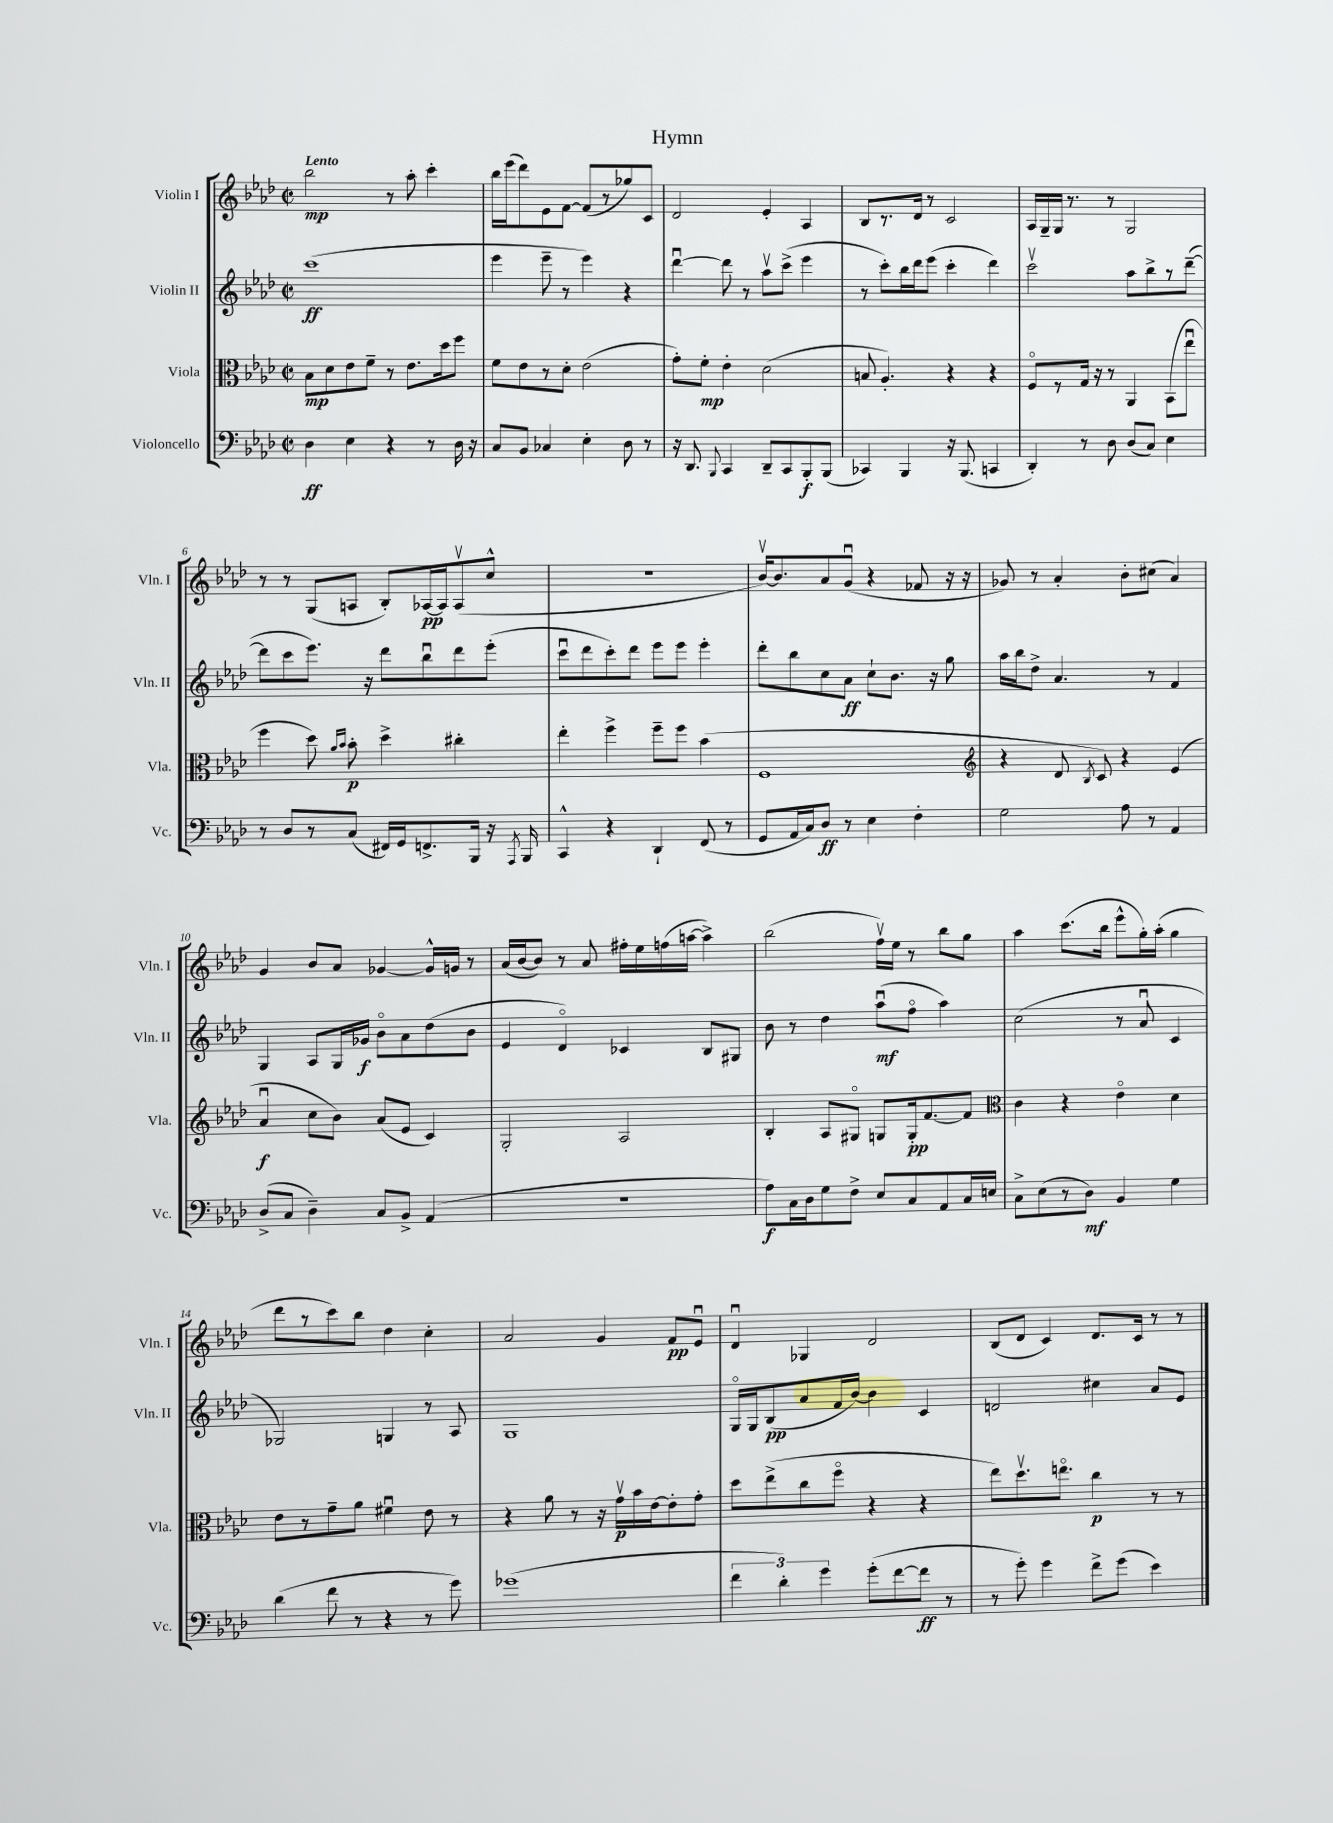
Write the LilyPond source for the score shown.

\header { title = "Hymn" }
<<
\new StaffGroup <<
\new Staff = "s0" \with { instrumentName = "Violin I" shortInstrumentName = "Vln. I" } {
    \clef treble \key aes \major \defaultTimeSignature \time 2/2 \tempo "Lento"
    \autoBeamOff bes''2\mp r8 aes''8-. c'''4-. |
    bes''16[ ees'''16( des'''8) ees'8 f'8]~ f'8[( r8 ges''8) c'8] |
    des'2 ees'4-. aes4 |
    bes8[ r8. des'16] r8 c'2 |
    aes16[ g16-- g16] r8. r8 g2 |
    r8 r8 g8[( a8] bes8[-.) aes16~\pp aes16 aes8\upbow( c''8]-^ |
    R1 |
    bes'16[~\upbow) bes'8. aes'8 g'8]\downbow( r4 fes'8 r16 r16 |
    ges'8) r8 aes'4-. bes'8[-. cis''8]( aes'4) |
    g'4 bes'8[ aes'8] ges'4~ ges'16[-^ g'16] r8 |
    aes'16[( bes'16~ bes'8]) r8 aes'8 fis''16[-. ees''16 f''16( a''16]~ a''4->) |
    bes''2( f''16[\upbow) ees''16] r8 bes''8[ g''8] |
    aes''4 c'''8.[( bes''16] ees'''8[-^ g''16-.) aes''16]-.( g''4 |
    des'''8[ r8 c'''8) bes''8] des''4 c''4-. |
    aes'2 g'4 f'8[\pp ees'8]\downbow |
    des'4\downbow ges4 des'2 |
    bes8[( des'8] c'4) des'8.[ c'16] r8 r8 \bar "|." |
}
\new Staff = "s1" \with { instrumentName = "Violin II" shortInstrumentName = "Vln. II" } {
    \clef treble \key aes \major \defaultTimeSignature \time 2/2
    \autoBeamOff c'''1\ff( |
    ees'''4 ees'''8-- r8 ees'''4) r4 |
    des'''4~\downbow des'''8 r8 aes''8[\upbow c'''8]->( ees'''4 |
    r8 c'''8[-.) bes''16 des'''16 ees'''8]( c'''4-. des'''4) |
    c'''2\upbow aes''8[ bes''8-> r8 des'''8]~--( |
    des'''8[ c'''8 ees'''8.]) r16 des'''8[ bes''8\downbow des'''8 ees'''8]-.( |
    c'''8[\downbow des'''8 c'''8-.) des'''8] ees'''8[ ees'''8] ees'''4-. |
    des'''8[-. bes''8 c''8 aes'8]\ff c''8[-! bes'8.] r16 g''8 |
    aes''16[ bes''16 des''8]-> aes'4. r8 f'4 |
    g4 aes8[ g16 ges'16]\f bes'8[\flageolet aes'8 des''8( bes'8] |
    ees'4 des'4\flageolet) ces'4 bes8[ gis8] |
    bes'8 r8 des''4 aes''8[\downbow\mf( f''8]\flageolet aes''4) |
    c''2( r8 aes'8\downbow c'4 |
    ges2) g4 r8 aes8 |
    g1 |
    g16[\flageolet g16 bes8\pp( aes'8 f'16 bes'16]~) bes'4 c'4 |
    d'2 cis''4 aes'8[ ees'8] \bar "|." |
}
\new Staff = "s2" \with { instrumentName = "Viola" shortInstrumentName = "Vla." } {
    \clef alto \key aes \major \defaultTimeSignature \time 2/2
    \autoBeamOff bes8[\mp des'8 ees'8 f'8]-- r8 ees'8.[ des''16 f''8] |
    f'8[ ees'8 r8 des'8]-. ees'2( |
    g'8[-.) f'8]-.\mp ees'4-. des'2( |
    b8 aes4.-.) r4 r4 |
    f8[\flageolet r8 g16] r16 r8 aes,4 bes,8[( ees''8]\downbow |
    f''4 des''8) \grace { aes'16[ bes'16] } bes'8-.\p des''4-> cis''4-. |
    ees''4-. f''4-> f''8[-- f''8] bes'4( |
    f1 |
    \clef treble r4 des'8 \acciaccatura { bes8 } c'8) r4 ees'4( |
    aes'4\downbow\f c''8[ bes'8]) aes'8[( ees'8] c'4) |
    g2-. aes2 |
    bes4-. aes8[ gis8]\flageolet g8[ g16-.\pp f'8.~ f'8] |
    \clef alto c'4 r4 ees'4\flageolet des'4 |
    ees'8[ r8 g'8-- aes'8] fis'4\downbow ees'8 r8 |
    r4 aes'8 r8 r16 g'16[\upbow\p bes'16 ees'16~ ees'8-. g'8]-. |
    des''8[ ees''8->( c''8 f''8]\flageolet r4 r4 |
    ees''8[) des''8.\upbow e''8.]\flageolet c''4\p r8 r8 \bar "|." |
}
\new Staff = "s3" \with { instrumentName = "Violoncello" shortInstrumentName = "Vc." } {
    \clef bass \key aes \major \defaultTimeSignature \time 2/2
    \autoBeamOff des4\ff ees4 r4 r8 des16 r16 |
    c8[ bes,8] ces4 ees4-. des8 r8 |
    r16 des,8. \appoggiatura { bes,,8 } c,4 des,8[-- c,8 bes,,8-.\f bes,,8]( |
    ces,4) bes,,4 r16 bes,,8.( c,4 |
    des,4-.) r8 des8 des8[( c8]) ees4 |
    r8 des8[ r8 c8]( fis,16[) g,16 f,8.-> bes,,16] r16 \acciaccatura { aes,,8 } bes,,16 |
    c,4-^ r4 des,4-! f,8( r8 |
    g,8[ aes,16 c16) des8]\ff r8 ees4 f4-. |
    g2 aes8 r8 aes,4 |
    des8[->( c8] des4--) c8[ bes,8]-> aes,4( |
    r1 |
    aes8[\f) c16 des16 g8 f8]-> ees8[ c8 aes,8 c16 e16] |
    c8[-> ees8( r8 des8]\mf) bes,4 g4 |
    des'4( f'8 r8 r4 r8 g'8) |
    ges'1( |
    \tuplet 3/2 { f'4 des'4-.) g'4 } g'8[-.( f'8~ f'8]\ff r8 |
    r8 g'8-.) g'4 f'8[-> g'8]( ees'4) \bar "|." |
}
>>
>>
